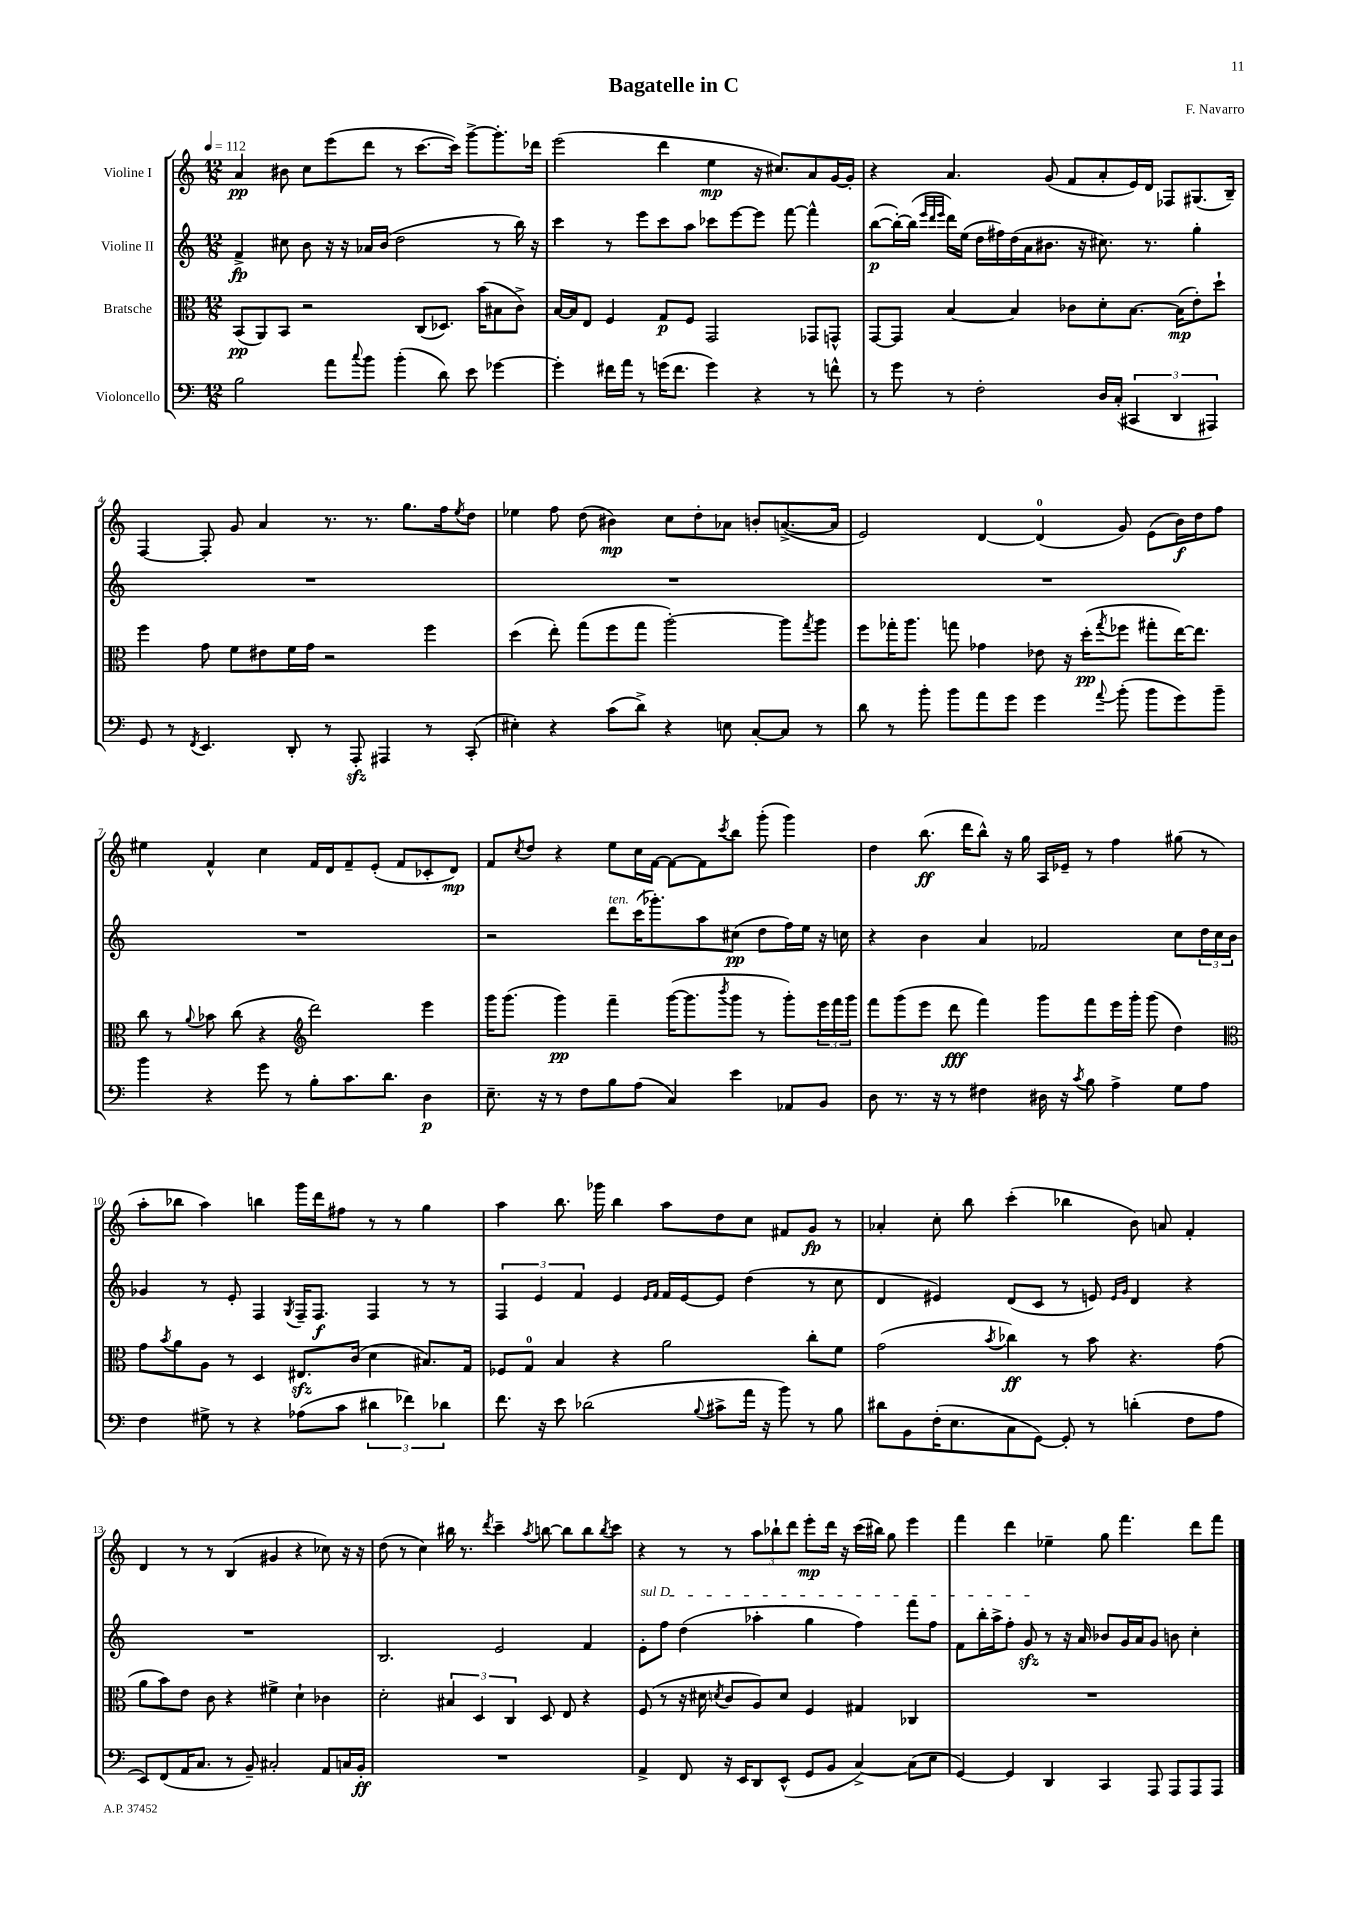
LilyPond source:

\header { title = "Bagatelle in C" composer = "F. Navarro" }
<<
\new StaffGroup <<
\new Staff = "s0" \with { instrumentName = "Violine I" } {
    \clef treble \key c \major \numericTimeSignature \time 12/8 \tempo 4 = 112
    a'4\pp bis'8 c''8 e'''8( d'''8 r8 c'''8.~ c'''16) g'''8~-> g'''8.-. des'''16 |
    e'''2( d'''4 e''4\mp r16 cis''8.) a'8 g'16~ g'16-. |
    r4 a'4. g'8( f'8 a'8-. e'16) d'16 fes8 gis8.( b16--) |
    f4~ f8-. g'8 a'4 r8. r8. g''8. f''16 \acciaccatura { e''8 } d''8 |
    ees''4 f''8 d''8( bis'4\mp) c''8 d''8-. aes'8 b'8-. a'8.~->( a'16 |
    e'2) d'4~ d'4-0( g'8) e'8( b'16\f) d''16 f''8 |
    eis''4 f'4-^ c''4 f'16 d'16 f'8-- e'8-.( f'8 ces'8-. d'8\mp) |
    f'8 \acciaccatura { c''8 } d''8 r4 e''8 c''16 f'16~ f'8~ f'8 \acciaccatura { c'''8 } b''8 g'''8-.( g'''4) |
    d''4 b''8.\ff( d'''16 b''8-^) r16 g''16 a16 ees'16-- r8 f''4 gis''8( r8 |
    a''8-. bes''8 a''4) b''4 g'''16 d'''16 fis''8 r8 r8 g''4 |
    a''4 b''8. ges'''16 b''4 a''8 d''8 c''8 fis'8 g'8\fp r8 |
    aes'4-. c''8-. b''8 c'''4-.( bes''4 b'8) a'8 f'4-. |
    d'4 r8 r8 b4( gis'4 r4 ces''8) r16 r16 |
    d''8( r8 c''4) bis''16 r8. \acciaccatura { d'''8 } c'''4-- \acciaccatura { a''8 } b''8~ b''8 b''8 \acciaccatura { b''8 } c'''8 |
    r4 r8 r8 \tuplet 3/2 { a''8 bes''8-! d'''8 } e'''8-.\mp d'''16 r16 c'''16( bis''16) g''8 e'''4 |
    f'''4 d'''4 ees''4-- g''8 f'''4. d'''8 f'''8 \bar "|." |
}
\new Staff = "s1" \with { instrumentName = "Violine II" } {
    \clef treble \key c \major \numericTimeSignature \time 12/8
    f'4->\fp cis''8 b'8 r16 r16 aes'16 b'16( d''2 r8 b''16) r16 |
    c'''4 r8 e'''8 c'''8 a''8 ces'''8 e'''8~ e'''8 f'''8~ f'''4-^ |
    b''8~\p( b''16~-.) b''16( \grace { e'''32 d'''32 e'''32 } d'''16) e''16( d''16 fis''16) d''16( a'16 bis'8. r16 cis''8.) r8. g''4-. |
    R1. |
    R1. |
    R1. |
    R1. |
    r2 d'''8^\markup { \italic "ten." } c'''16( ges'''8.-.) a''8 cis''8\pp( d''8 f''16) e''16 r16 c''16 |
    r4 b'4 a'4 fes'2 c''8 \tuplet 3/2 { d''16 c''16 b'16 } |
    ges'4 r8 e'8-. f4 \acciaccatura { g8 } f16-- f8.\f f4 r8 r8 |
    \tuplet 3/2 { f4 e'4 f'4 } e'4 \grace { e'16 f'16 } f'16 e'16~ e'8 d''4( r8 c''8 |
    d'4 eis'4) d'8( c'8 r8 e'8) \grace { e'16 g'16 } d'4 r4 |
    R1. |
    b2. e'2 f'4 |
    \once \override TextSpanner.bound-details.left.text = \markup { \italic "sul D" } e'8-.\startTextSpan f''8 d''4( aes''4-. g''4 f''4) f'''8 f''8 |
    f'8 b''16-. a''16-> f''8-. g'8\sfz\stopTextSpan r8 r16 a'16 bes'8 g'16 a'16 g'8 b'8 c''4-. \bar "|." |
}
\new Staff = "s2" \with { instrumentName = "Bratsche" } {
    \clef alto \key c \major \numericTimeSignature \time 12/8
    b,8\pp( a,8) b,8 r2 c8( des8.) b'16( bis8 c'8->) |
    b16~ b16 e8 f4 g8\p f8 g,2 ges,8 g,8-^ |
    g,8~ g,8 b4~ b4 ces'8 d'8-. b8.~ b16\mp( e'8-.) d''8-! |
    f''4 g'8 f'8 eis'8 f'16 g'16 r2 f''4 |
    d''4( e''8-.) g''8( f''8 g''8 a''2~-.) a''8 \acciaccatura { g''8 } a''8 |
    f''8 ges''16-. a''8. g''8 ges'4 ees'8 r16 d''16-.\pp( \acciaccatura { g''8 } fes''8 gis''8-. e''16~) e''8. |
    c''8 r8 \appoggiatura { a'8 } bes'8 c''8( r4 \clef treble d'''2) e'''4 |
    g'''16 g'''8.( g'''4\pp) f'''4-- g'''16~( g'''8. \acciaccatura { b'''8 } g'''8 r8 g'''8-.) \tuplet 3/2 { e'''16 f'''16 g'''16 } |
    f'''8 g'''8( e'''8 d'''8\fff f'''4) g'''8 f'''8 e'''16 g'''16-. g'''8( d''4) |
    \clef alto g'8 \acciaccatura { b'8 } a'8 a8 r8 d4 eis8.\sfz c'16( d'4 bis8.) g16 |
    fes8 g8-0 b4 r4 a'2 c''8-. f'8 |
    g'2( \acciaccatura { b'8 } ces''4\ff) r8 b'8 r4. g'8( |
    a'8 b'8) e'8 c'8 r4 fis'4-> d'4-! ces'4 |
    d'2-. \tuplet 3/2 { bis4 d4 c4 } d8 e8 r4 |
    f8( r8 r16 dis'16 \acciaccatura { d'8 } c'8 a8) d'8 f4 gis4 ces4 |
    R1. \bar "|." |
}
\new Staff = "s3" \with { instrumentName = "Violoncello" } {
    \clef bass \key c \major \numericTimeSignature \time 12/8
    b2 a'8 \appoggiatura { c''8 } b'8 b'4-.( d'8) e'8 ges'4~ |
    ges'4-. fis'16 a'16 r8 g'16( fis'8. g'4) r4 r8 f'8-^ |
    r8 g'8 r8 f2-. d16 c16-.( \tuplet 3/2 { cis,4 d,4 ais,,4) } |
    g,8 r8 \acciaccatura { f,8 } e,4. d,8-. r8 a,,8-.\sfz ais,,4 r8 c,8-.( |
    eis4-.) r4 c'8( d'8->) r4 e8 c8~-. c8 r8 |
    d'8 r8 b'8-. b'8 a'8 g'8 g'4 \appoggiatura { a'8 } b'8-.( b'8 g'8) b'8-- |
    b'4 r4 g'8 r8 b8-. c'8. d'8. d4\p |
    e8.-- r16 r8 f8 b8 a8( c4) e'4 aes,8 b,8 |
    d8 r8. r16 r8 fis4 dis16 r16 \acciaccatura { c'8 } b8 a4-> g8 a8 |
    f4 gis8-> r8 r4 aes8( c'8 \tuplet 3/2 { dis'4 fes'4) des'4 } |
    f'8. r16 e'8 des'2( \appoggiatura { b8 } cis'8-> a'16 r16 b'8) r8 b8 |
    dis'8 b,8 f16-.( e8. c8 g,8~) g,8-. r8 d'4-.( f8 a8 |
    e,8) f,8( a,16 c8. r8 b,8--) cis2-. a,8 c16 b,16-.\ff |
    R1. |
    a,4-> f,8 r16 e,16 d,8 e,8-^( g,8 b,8 c4~->) c8( e8 |
    g,4~) g,4 d,4 c,4 a,,8 a,,8 a,,8 a,,8 \bar "|." |
}
>>
>>
